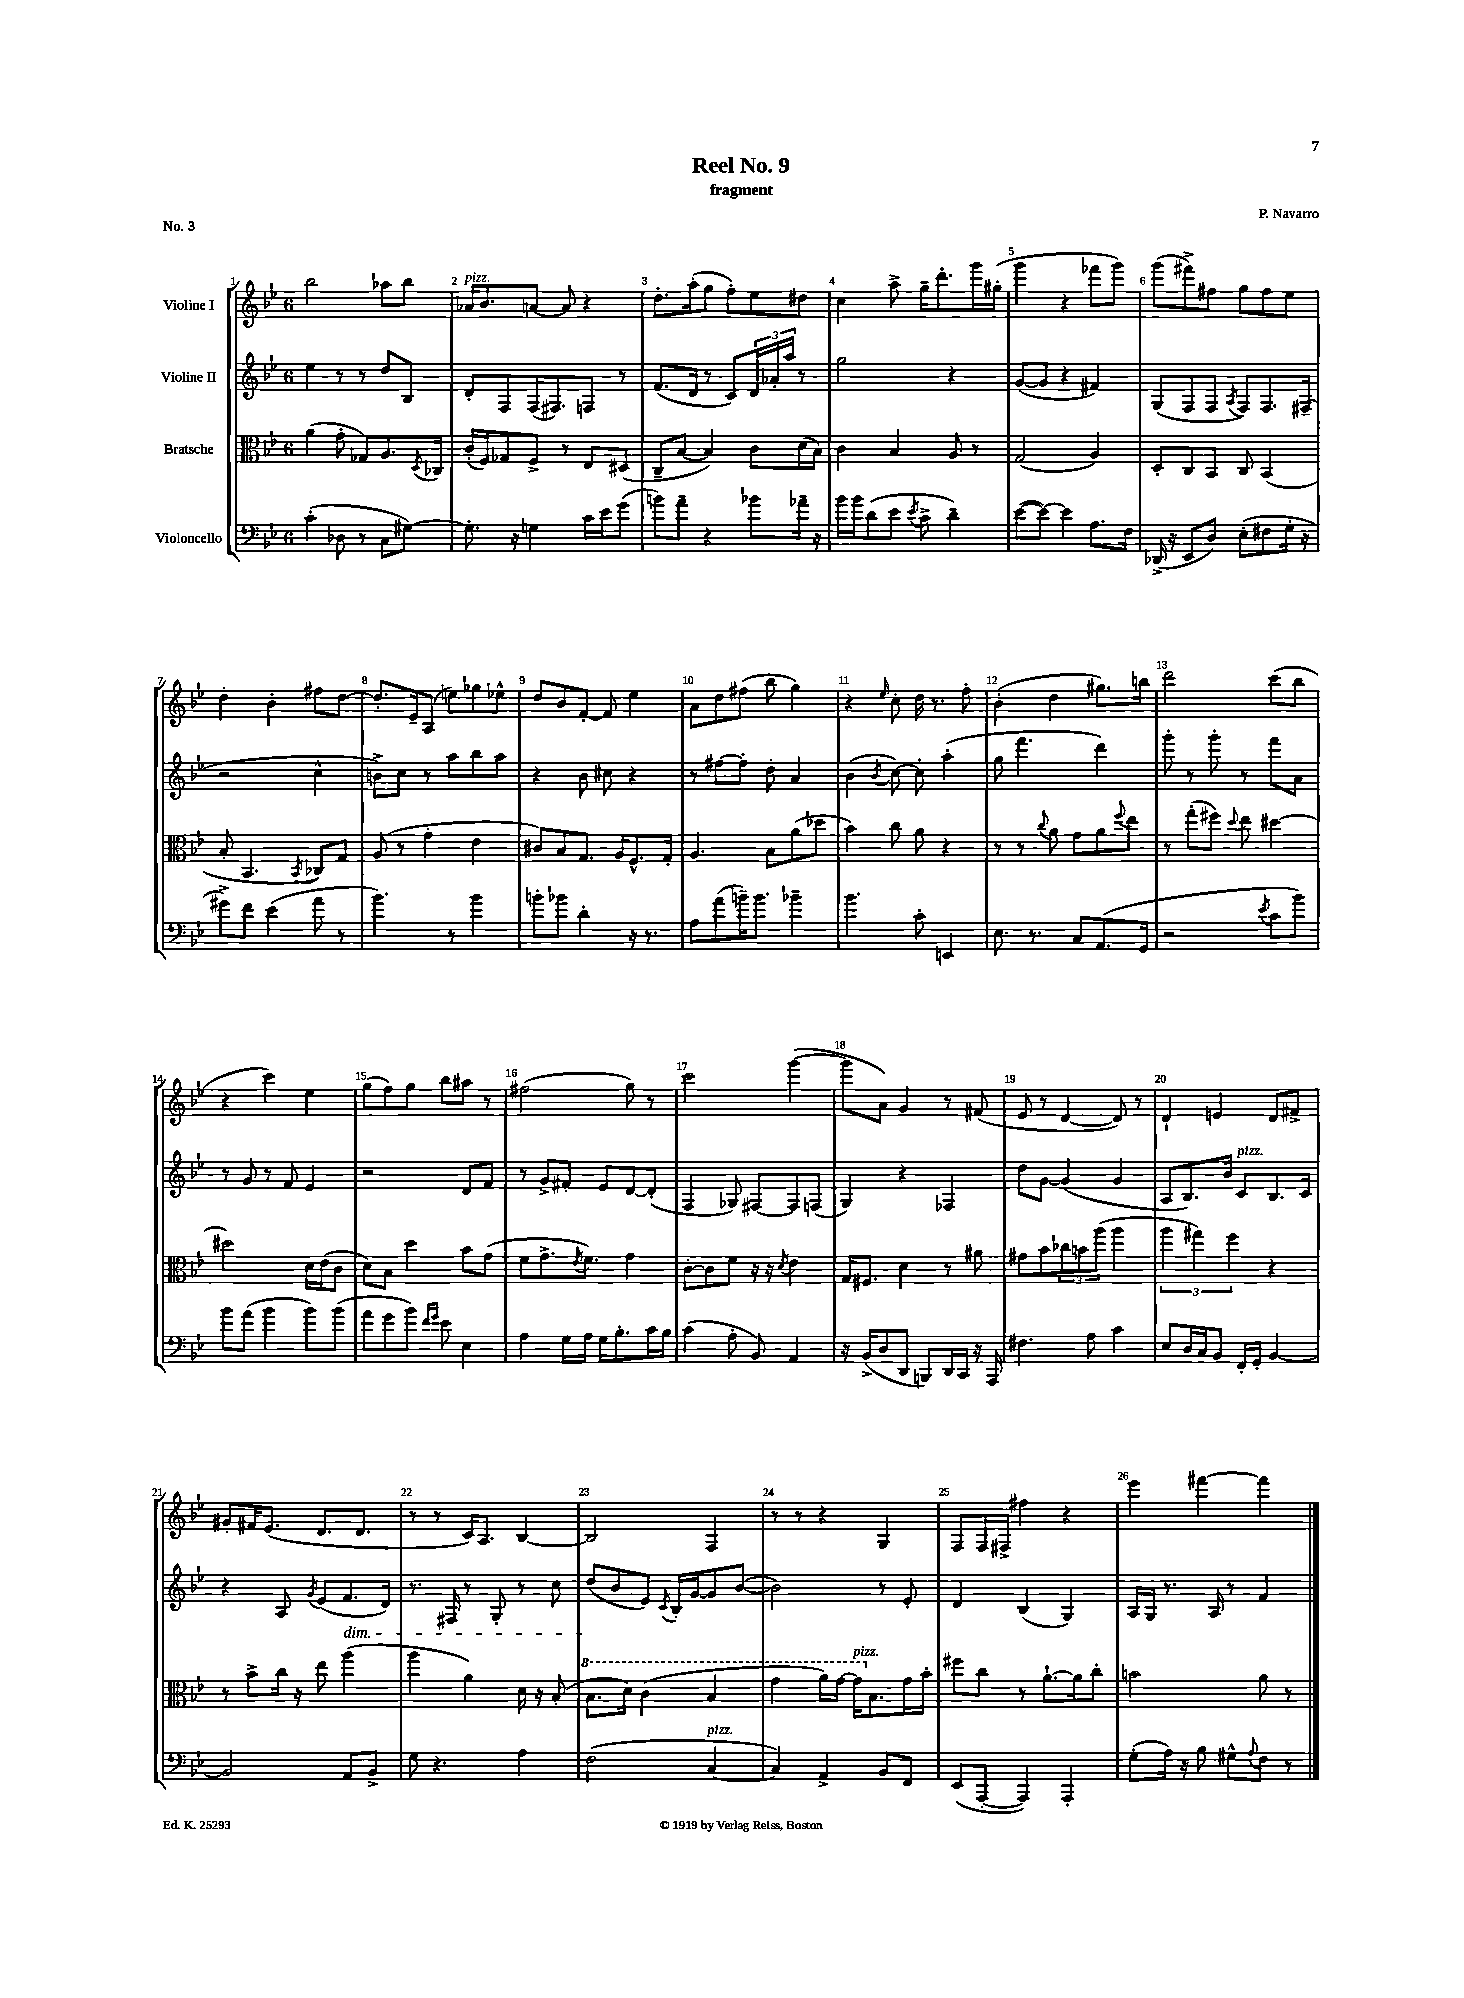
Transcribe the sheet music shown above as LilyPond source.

\header { title = "Reel No. 9" composer = "P. Navarro" subtitle = "fragment" piece = "No. 3" }
<<
\new StaffGroup <<
\new Staff = "s0" \with { instrumentName = "Violine I" } {
    \clef treble \key bes \major \once \override Staff.TimeSignature.style = #'single-digit \time 6/8
    bes''2 aes''8 bes''8 |
    aes'16^\markup { \italic "pizz." } bes'8. a'8~ a'8 r4 |
    d''8.-. a''16-.( g''8 f''8-.) ees''8 dis''8 |
    c''4 a''8-> g''16-- d'''8.-. g'''16 gis''16-.( |
    g'''4 r4 fes'''8 g'''8) |
    g'''8( fis'''8->) fis''8 g''8 fis''8 ees''8 |
    d''4-. bes'4-. fis''8 d''8~ |
    d''8.-. ees'16-- a8( e''8) ges''8 ees''8-^ |
    d''8 bes'8 f'8~-. f'8 ees''4 |
    a'8 d''8 fis''8( bes''8 g''4) |
    r4 \grace { ees''16 } c''8-. d''16 r8. f''8-. |
    bes'4-.( d''4 gis''8.) b''16 |
    d'''2 c'''8( bes''8 |
    r4 c'''4) ees''4 |
    g''8( f''8) g''8 bes''8 ais''8 r8 |
    fis''2( g''8) r8 |
    c'''2 g'''4~( |
    g'''8 a'8) g'4 r8 fis'8( |
    ees'8 r8 d'4~ d'8) r8 |
    d'4-! e'4 d'8 fis'8-> |
    gis'8-. fis'16 ees'8.( d'8. d'8. |
    r8 r8 c'16) a8. bes4~ |
    bes2 f4 |
    r8 r8 r4 g4 |
    f8 f16 fis16-> fis''4 r4 |
    ees'''4 fis'''4~ fis'''4 \bar "|." |
}
\new Staff = "s1" \with { instrumentName = "Violine II" } {
    \clef treble \key bes \major \once \override Staff.TimeSignature.style = #'single-digit \time 6/8
    ees''4 r8 r8 d''8 bes8 |
    d'8-. f8 f16( fis8.) f8 r8 |
    f'8.( d'16 r8 c'8) \tuplet 3/2 { d'16 aes'16-. a''16 } r8 |
    g''2 r4 |
    g'8~( g'8 r4 fis'4) |
    g8( f8 f8 \acciaccatura { a8 } f8) f8. fis16--( |
    r2 c''4-^ |
    b'8->) c''8 r8 a''8 bes''8 a''8 |
    r4 bes'8 cis''8 r4 |
    r8 fis''8~ fis''8-. d''8-. a'4 |
    bes'4( \acciaccatura { bes'8 } c''8~) c''8-. a''4-.( |
    g''8 f'''4. d'''4) |
    g'''8-. r8 g'''8-. r8 f'''8 a'8 |
    r8 g'8 r8 f'8 ees'4 |
    r2 d'8 f'8 |
    r8 g'8-> fis'8-. ees'8 d'8~ d'8-.( |
    f4 ges8) fis8~ fis8 f8( |
    g4) r4 fes4 |
    d''8 g'8~ g'4( g'4 |
    a8 bes8.) bes'16 c'8^\markup { \italic "pizz." } bes8. c'16 |
    r4 a8 \acciaccatura { g'8 } ees'8( f'8.\dim d'16) |
    r8. fis16 r8 g8-. r8 c''8 |
    d''8\!( bes'8 ees'8) \acciaccatura { c'8 } bes16-. g'16~ g'8 bes'8~( |
    bes'2) r8 ees'8-. |
    d'4 bes4( g4) |
    a16 g16 r8. a16 r8 f'4 \bar "|." |
}
\new Staff = "s2" \with { instrumentName = "Bratsche" } {
    \clef alto \key bes \major \once \override Staff.TimeSignature.style = #'single-digit \time 6/8
    a'4( g'8-. ges8) a8. \acciaccatura { d8 } ces16 |
    c'16-.( f16) ges8 f8-> r8 ees8 dis8( |
    c8-- bes8~ bes4) c'8 d'16( bes16) |
    c'4 bes4 a8 r8 |
    g2( a4) |
    d8-. c8 bes,8 c8 bes,4( |
    bes8-. bes,4. \acciaccatura { bes,8 } ces8) g8 |
    a8( r8 g'4-. ees'4 |
    cis'8) bes8 g8. a16 f8.-^ g16-. |
    a4. bes8 a'8( des''8 |
    bes'4) c''8 a'8 r4 |
    r8 r8 \appoggiatura { c''8 } a'8 g'8 a'8 \appoggiatura { f''8 } ees''8 |
    r8 g''8-.( fis''8) \appoggiatura { d''8 } ees''8 dis''4~ |
    dis''2 d'16 ees'16( c'8 |
    d'8) bes8 d''4 bes'8 g'8( |
    f'8 g'8.-> \acciaccatura { ees'8 } f'8.) g'4 |
    c'8~-. c'8 f'8 r16 r16 \acciaccatura { d'8 } ees'4 |
    g16 fis8. d'4 r8 ais'8 |
    gis'8 bes'8 \tuplet 3/2 { ces''8 b'8 a''8( } a''4 |
    \tuplet 3/2 { a''4 gis''4) f''4 } r4 |
    r8 bes'8-> c''16 r16 ees''8 a''4( |
    a''4 a'4) d'16 r16 bes8-.( |
    \ottava #1 bes'8. d''16) c''4( bes'4 |
    g''4 a''16) g''16~ g''16^\markup { \italic "pizz." } \ottava #0 bes8. g'16 bes'16-. |
    fis''8 c''8 r8 a'8.~-! a'16 c''8-. |
    b'2 a'8 r8 \bar "|." |
}
\new Staff = "s3" \with { instrumentName = "Violoncello" } {
    \clef bass \key bes \major \once \override Staff.TimeSignature.style = #'single-digit \time 6/8
    c'4-.( des8 r8 c8 gis8~) |
    gis8.-. r16 g4 c'16 ees'16 g'8( |
    b'8) a'8-- r4 bes'8 aes'16-- r16 |
    bes'16 bes'16 d'8( ees'8 \acciaccatura { ees'8 } c'8-> d'4--) |
    ees'8~( ees'8~) ees'4 a8. f16 |
    des,16->( r16 ees,8 d8) ees8-.( fis8 g16-. r16 |
    gis'8->) f'8 ees'4( a'8 r8 |
    bes'4.) r8 bes'4 |
    b'8-. bes'8 d'4-. r16 r8. |
    a8 a'8( b'16--) b'8. bes'4-- |
    bes'4. c'8-. e,4 |
    ees8. r8. c8 a,8.( g,16 |
    r2 \acciaccatura { ees'8 } c'8 bes'8) |
    bes'8 a'8( bes'4 bes'8) bes'8( |
    a'8 g'8 bes'8) \grace { f'16 g'16 } ees'8 ees4 |
    a4 g16 a16 g16 bes8.-. c'16 bes16 |
    c'4( a8-. bes,8) a,4 |
    r16 bes,16->( d8 d,8 b,,8) d,16 c,16 r16 a,,16 |
    fis4. a8 c'4 |
    ees8 d16 c16 bes,8 f,16-. g,16-. bes,4~ |
    bes,2 a,8 bes,8-> |
    g8 r4. a4 |
    f2( c4~^\markup { \italic "pizz." } |
    c4) a,4-> bes,8 f,8 |
    ees,8( a,,8~-. a,,4) a,,4-. |
    g8-.( a16) r16 bes8 gis8-^ \appoggiatura { a8 } f8 r8 \bar "|." |
}
>>
>>
\layout { \context { \Score \override BarNumber.break-visibility = ##(#f #t #t) barNumberVisibility = #all-bar-numbers-visible } }
